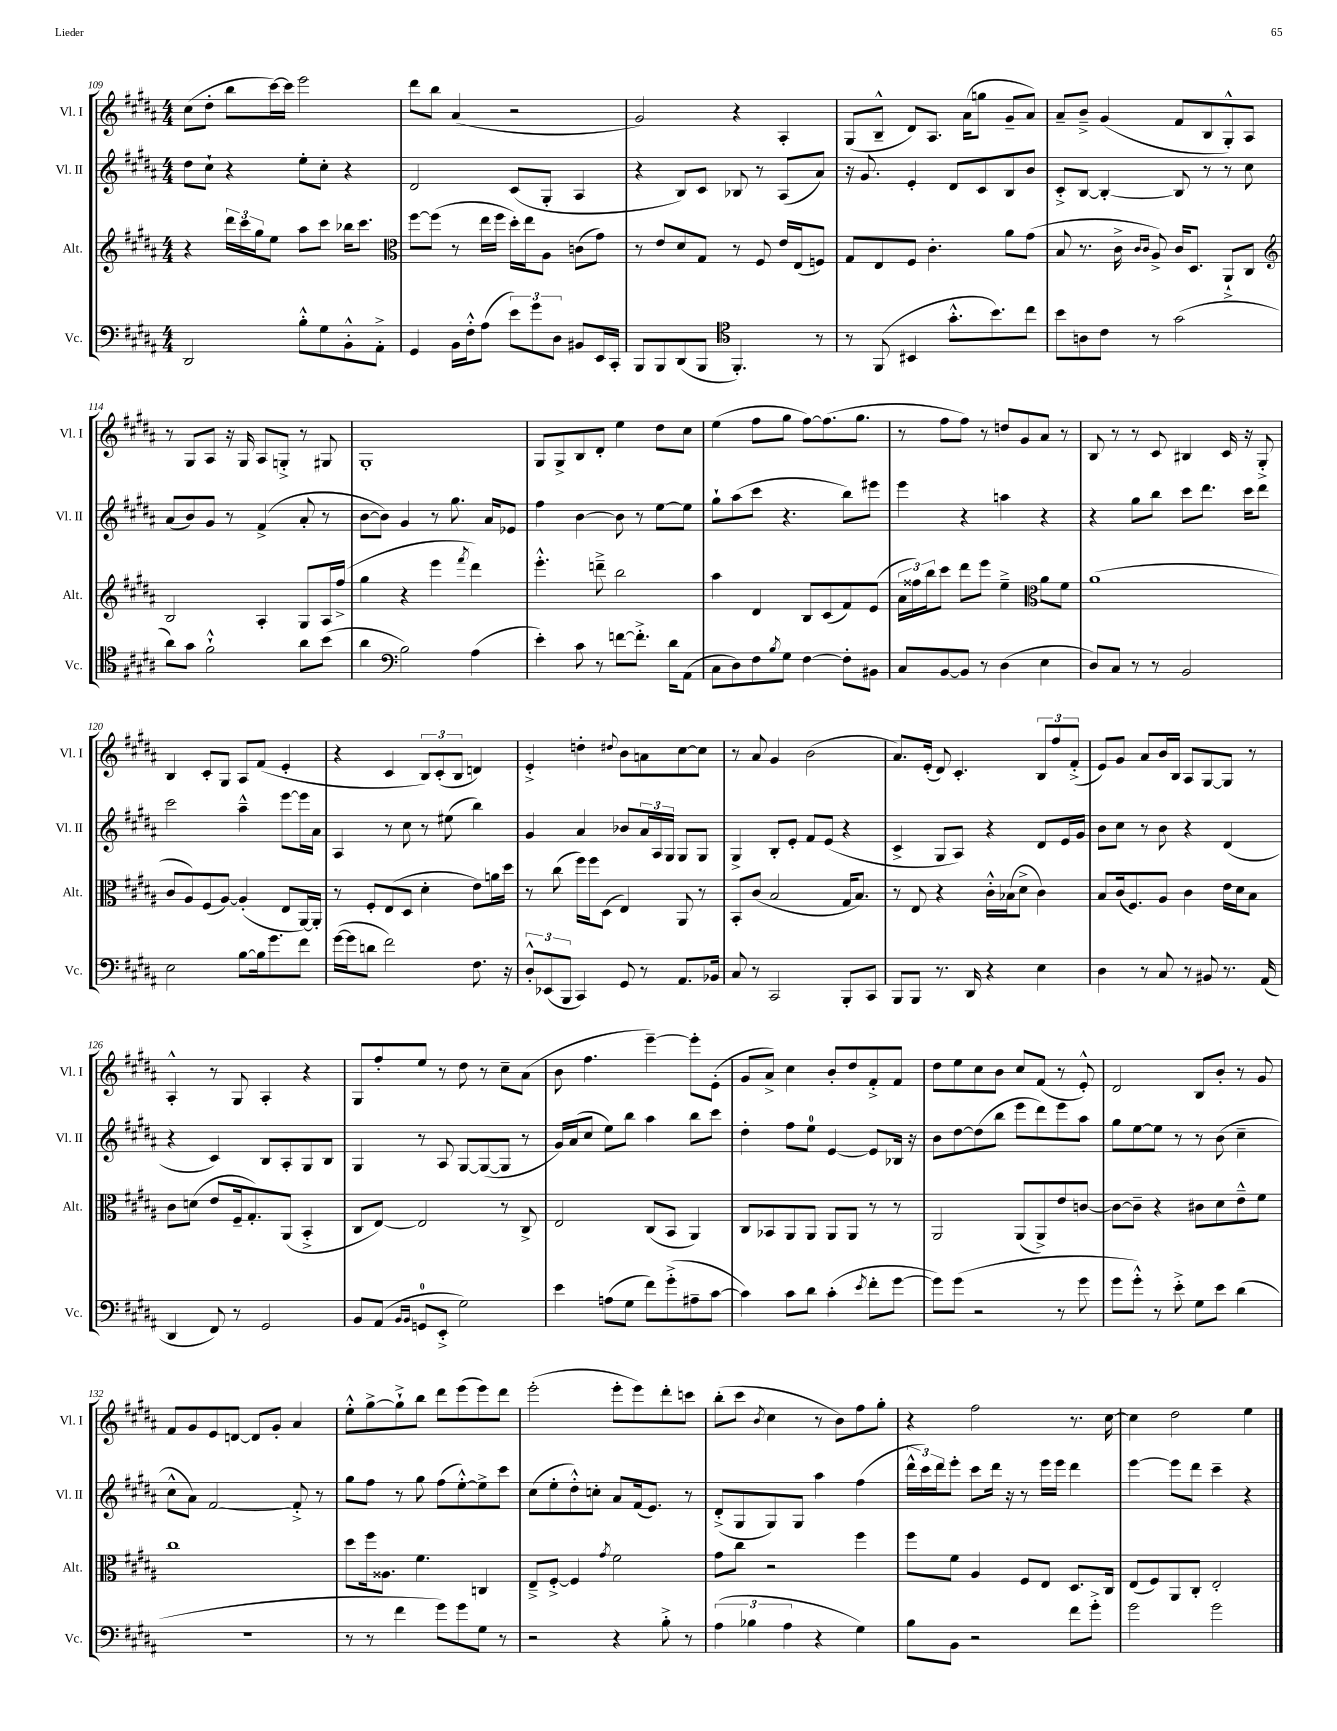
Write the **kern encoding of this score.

**kern	**kern	**kern	**kern
*staff4	*staff3	*staff2	*staff1
*clefF4	*clefG2	*clefG2	*clefG2
*k[f#c#g#d#a#]	*k[f#c#g#d#a#]	*k[f#c#g#d#a#]	*k[f#c#g#d#a#]
*M4/4	*M4/4	*M4/4	*M4/4
2DD#/	4r	8dd#\L	(8cc#\L
.	.	8cc#`\J	8dd#'\J
.	24ddd#\LL	4r	8bb\L
.	24ccc#\	.	.
.	24gg#\J	.	.
.	8ee\J	.	[16ccc#\L)
.	.	.	16ccc#\]JJ
8B'^^\L	8aa#\L	8ee'\L	2eee\
8G#\	8ccc#\J	8cc#'\J	.
8BB'^^\	16bb-\LK	4r	.
.	8.ccc#\J	.	.
8AA#'^\J	.	.	.
=	=	=	=
*	*clefC3	*	*
4GG#/	[8ff#\L	2d#/	8ddd#\L
.	(8ff#\]J	.	8bb\J
16BB\LL	8r	.	(4a#/
16F#'^^\J	.	.	.
(8A#\J	16ee\LL	.	.
.	16ff#\JJ	.	.
12e\L)	16dd#'\LL)	(8c#/L	2r
.	16ee\J	.	.
12g#\	.	.	.
.	8A#\J	8G#'/J	.
12D#\J	.	.	.
8BB#/L	(8c\L	4A#/	.
16EE/L	8g#\J)	.	.
16CC#'/JJ	.	.	.
=	=	=	=
8BBB/L	8r	4r	2g#/)
8BBB/	8e/L	.	.
(8DD#/	8d#/	8B/L)	.
8BBB/J	8G#/J	8c#/J	.
*clefC4	*	*	*
4.FF#'/)	8r	8B-/	4r
.	8F#/	8r	.
.	16e/LL	(8A#/L	4A#'/
.	(16E/J	.	.
8r	8F/J)	8a#/J)	.
=	=	=	=
8r	8G#/L	16r	(8G#/L
.	.	8.g#/	.
(8FF#/	8E/	.	8B~^^/J
4BB#/	8F#/J	4e'/	8d#/L)
.	4.c#'\	.	8.A#/J
8.g#'^^\L	.	8d#/L	.
.	.	.	(16a#\LK
.	.	8c#/	8gg\J
8.b\)	.	.	.
.	8a#\L	8B/	8g#~/L
8cc#\J	(8g#\J	8b/J	8a#/J)
=	=	=	=
8b\L	8B/	8c#'^/L	8a#~/L
8A\	8.r	[8B/J	8b~^/J
8c#\J	.	4B'/_	(4g#/
.	16c#^\	.	.
.	16qqc#/LL	.	.
.	16qqc#/JJ	.	.
8r	8A#^/)	.	.
(2g#\	16c#/LK	8B/]	8f#/L
.	8.D#/J	.	.
.	.	8r	8B/
.	8AA#`^/L	8r	8G#'^^/)
.	8C#/J	8cc#\	8A#/J
=	=	=	=
*	*clefG2	*	*
8a#\L)	2B/	(8a#/L	8r
8g#\J	.	8b/)	8G#/L
2f#`^^\	.	8g#/J	8A#/J
.	.	8r	16r
.	.	.	16G#/
.	4A#'/	(4f#^/	8A#/L
.	.	.	8G'^/J
8a#\L	8G#/L	8a#'/	8r
(8b\J	16A#/L	8r	8G#/
.	(16ff#^/JJ	.	.
=	=	=	=
4a#\	4gg#\	[8b\L	1G#'
.	.	8b\]J)	.
*clefF4	*	*	*
2B\)	4r	4g#/	.
.	4eee\	8r	.
.	.	8.gg#\	.
.	8qfff#/	.	.
(4A#\	4ddd#\)	.	.
.	.	16a#/LK	.
.	.	8e-/J	.
=	=	=	=
4e'\)	4.eee'^^\	4ff#\	8G#/L
.	.	.	8G#^/
8c#\	.	[4b\	8B/
8r	8ddd~^\	.	8d#'/J
[8f\L	2bb\	8b\]	4ee\
8.f'^\]J	.	8r	.
.	.	[8ee\L	8dd#\L
16d#\LK	.	.	.
(8AA#\J	.	8ee\]J	8cc#\J
=	=	=	=
8C#\L	4aa#\	8gg#`\L	(4ee\
8D#\)	.	(8aa#\	.
8F#\	4d#/	8ccc#\J	8ff#\L
8qB/	.	.	.
8G#\J	.	4.r	8gg#\J
[4F#\	8B/L	.	[8ff#\L)
.	(8c#/	.	(8.ff#\]
8F#'\]L	8f#/)	8bb\L)	.
.	.	.	8.gg#\J
8BB#\J	(8e/J	8eee#\J	.
=	=	=	=
8C#/L	24a#\LL	4eee\	8r
.	24ff##\)	.	.
.	24bb\J	.	.
[8BB/	8ccc#\J	.	8ff#\L
8BB/]J	8ddd#\L	4r	8ff#\J)
8r	8eee\J	.	8r
(4D#\	4ee~^\	4aa\	8dd/L
.	.	.	8g#/
*	*clefC3	*	*
4E\	8a#\L	4r	8a#/J
.	8f#\J	.	8r
=	=	=	=
8D#/L)	(1a#	4r	8B/
8C#/J	.	.	8r
8r	.	8gg#\L	8r
8r	.	8bb\J	8c#/
2BB/	.	8ccc#\L	4B#/
.	.	8.ddd#\J	.
.	.	.	16c#/
.	.	16ccc#\LK	16r
.	.	8ddd#\J	8G#'^/
=	=	=	=
2E\	8c#/L	2ccc#\	4B/
.	8A#/)	.	.
.	(8F#/	.	8c#'/L
.	[8A#/J)	.	8G#/J
[8B\L	(4A#'/]	4aa#~^^\	8A#/L
16B\]k	.	.	(8f#/J
8.g#\	.	.	.
.	8E/L	[8eee\L	4e'/
8f#\J	[16AA#/L)	16eee\]L	.
.	16AA#'/]JJ	16a#\JJ	.
=	=	=	=
([16g#\LL	8r	4A#/	4r
16g#\]J	.	.	.
8d\J	8F#'/L	.	.
2f#\)	(8E/	8r	4c#/
.	8D#/J	8cc#\	.
.	4d#'\	8r	12B/L)
.	.	.	(12c#'/
.	.	(8ee#\	.
.	.	.	12B/J
8.F#\	8e\L)	4bb\)	4d/)
.	16a\L	.	.
16r	16dd#\JJ	.	.
=	=	=	=
12D#'^^/L	8r	4g#/	4e'^/
(12EE-/	.	.	.
.	(8cc#\	.	.
12BBB/J	.	.	.
4CC#/)	16ff#\LL)	4a#/	4dd'\
.	16ff#\J	.	.
.	(8D#\J	.	.
.	.	.	8qqdd#/
8GG#/	4E/)	8b-/L	8b\L
8r	.	24a#/L	8a\
.	.	24A#/	.
.	.	24G#/JJ	.
8.AA#/L	8AA#/	8G#/L	[8cc#\
.	8r	8G#/J	8cc#\]J
16BB-/Jk	.	.	.
=	=	=	=
8C#/	8BB'/L	4G#^/	8r
8r	(8c#/J	.	8a#/
2CC#/	2B/	8B'/L	4g#/
.	.	8e'/J	.
.	.	8f#/L	(2b\
.	.	(8e/J	.
8BBB'/L	16G#/LK	4r	.
.	8.B/J)	.	.
8CC#/J	.	.	.
=	=	=	=
8BBB/L	8r	4c#^/	8.a#/L)
8BBB/J	8E/	.	.
.	.	.	(16e'/Jk
8.r	4r	8G#/L	8d#/)
.	.	8A#/J)	4.c#'/
16DD#/	.	.	.
4r	16c#'^^\LL	4r	.
.	(16B-\J	.	.
.	8d#^\J	.	.
4E\	4c#\)	8d#/L	12B/L
.	.	.	12ff#/
.	.	16e/L	.
.	.	.	(12f#'^/J
.	.	16g#/JJ	.
=	=	=	=
4D#\	8B/L	8b\L	8e/L)
.	(16c#/k	8cc#\J	8g#/J
.	8.F#/)	.	.
8r	.	8r	8a#/L
8C#/	8A#/J	8b\	16b/L
.	.	.	16B/JJ
8r	4c#\	4r	8A#/L
8BB#/	.	.	[8G#/
8.r	16e\LL	(4d#/	8G#/]J
.	16d#\J	.	.
.	8B\J	.	8r
(16AA#/	.	.	.
=	=	=	=
4DD#/	8c#\L	4r	4A#'^^/
.	(8d\J	.	.
8FF#/)	8e/L	4c#/)	8r
8r	16F#~/k	.	8G#/
.	8.G#'/)	.	.
2GG#/	.	8B/L	4A#'/
.	(8AA#/J	8A#'/	.
.	4BB'^/	8G#/	4r
.	.	8B/J	.
=	=	=	=
8BB/L	8C#/L	4G#/	8G#/L
(8AA#/J	[8E/J)	.	8ff#'/
16qqBB/LL	.	.	.
16qqBB/JJ	.	.	.
8GG/L	2E/]	8r	8ee/J
8EE'^/J	.	8A#/	8r
2G#\)	.	[8G#/L	8dd#\
.	.	(8G#/_	8r
.	8r	8G#/]J	8cc#~\L
.	8C#^/	8r	(8a#\J
=	=	=	=
4e\	2E/	16g#/LL)	8b\
.	.	(16a#/J	.
.	.	8cc#/J	4.ff#\
(8A\L	.	8ee\L)	.
8G#\J	.	8bb\J	.
8f#\L)	(8C#/L	4aa#\	[4eee~\)
(8g#'^\	8BB/J	.	.
8A#~\	4AA#/)	8bb\L	8eee'\]L
[8c#\J	.	8ccc#\J	(8e'\J
=	=	=	=
4c#\])	8C#/L	4dd#'\	8g#/L
.	8BB-/	.	8a#^/J)
8c#\L	8AA#/	8ff#\L	4cc#\
8d#\J	8AA#/J	8ee\J	.
(4c#'\	8AA#/L	[4e/	8b'/L
.	8AA#/J	.	8dd#/
8qe/	.	.	.
8f#'\L	8r	8e/]L	8f#'^/
[8g#\J	8r	16B-/Jk	8f#/J
.	.	16r	.
=	=	=	=
8g#\]L)	2AA#/	8b\L	8dd#\L
(8g#\J	.	[8dd#\	8ee\
2r	.	(8dd#\]	8cc#\
.	.	8bb\J	8b\J
.	(8AA#/L	8eee\L	8cc#/L
.	8AA#^/)	8ddd#\)	(8f#/J
8r	8e/	8eee\	8r
8g#\	[8c/J	8aa#\J	8e'^^/)
=	=	=	=
8g#\L	8c\_L	8gg#\L	2d#/
8g#'^^\J)	8c~\]J	[8ee\	.
8r	4r	8ee\]J	.
8e'^\	.	8r	.
8G#\L	8c#\L	8r	8B/L
8e\J	8d#\	(8b\	8b'/J
(4d#\	8e~^^\	4cc#~\	8r
.	8f#\J	.	8g#/
=	=	=	=
1r	1cc#	8cc#^^\L	8f#/L
.	.	8a#\J)	8g#/
.	.	[2f#/	8e/
.	.	.	[8d/J
.	.	.	8d/]L
.	.	.	8g#'/J
.	.	8f#'^/]	4a#/
.	.	8r	.
=	=	=	=
8r	8dd#\L	8gg#\L	8ee'^^\L
8r	16ff#\k	8ff#\J	[8gg#^\
.	8.A##\J	.	.
4f#\	.	8r	8gg#`^\]
.	4.f#\	8gg#\	8bb\J
8g#\L)	.	(8ff#\L	8ddd#\L
8g#\	.	[8ee'^^\)	(8eee\
8G#\J	4C/	8ee^\]	8eee\)
8r	.	8ccc#\J	8ddd#\J
=	=	=	=
2r	8E~^/L	(8cc#\L	(2eee'\
.	[8F#'^/J	8ee'\	.
.	4F#/]	8dd#'^^\)	.
.	.	8cc'\J	.
.	8qg#/	.	.
4r	2f#\	8a#/L	8eee'\L
.	.	(16f#/k	8eee\)
.	.	8.e/J)	.
8B'^\	.	.	8ddd#'\
8r	.	8r	8ccc\J
=	=	=	=
(6A#\	8g#\L	(8d#'^/L	(8bb'\L
.	8cc#\J	8G#/	8ccc#\J
6B-\	.	.	.
.	.	.	8qb/
.	2r	8G#/)	4cc#\
6A#\	.	.	.
.	.	8G#/J	.
4r	.	4aa#\	8r
.	.	.	8b\L)
4G#\)	4ff#\	(4ff#\	8ff#\
.	.	.	8gg#'\J
=	=	=	=
8B\L	8ff#\L	24ddd#^^\LL	4r
.	.	24ccc#\)	.
.	.	24ddd#\J	.
8BB\J	8f#\J	8eee'\J	.
2r	4A#/	8ccc#\L	2ff#\
.	.	16ddd#\Jk	.
.	.	16r	.
.	8F#/L	8r	.
.	8E/J	16eee\LL	.
.	.	16eee\JJ	.
8f#\L	8.D#/L	4ddd#\	8.r
8g#'^\J	.	.	.
.	16C#/Jk	.	[16cc#\
=	=	=	=
2g#\	(8E/L	[4eee\	4cc#\]
.	8F#/)	.	.
.	8AA#/	8eee\]L	2dd#\
.	8C#'/J	8ddd#\J	.
2g#\	2E'/	4ccc#~\	.
.	.	4r	4ee\
==	==	==	==
*-	*-	*-	*-
